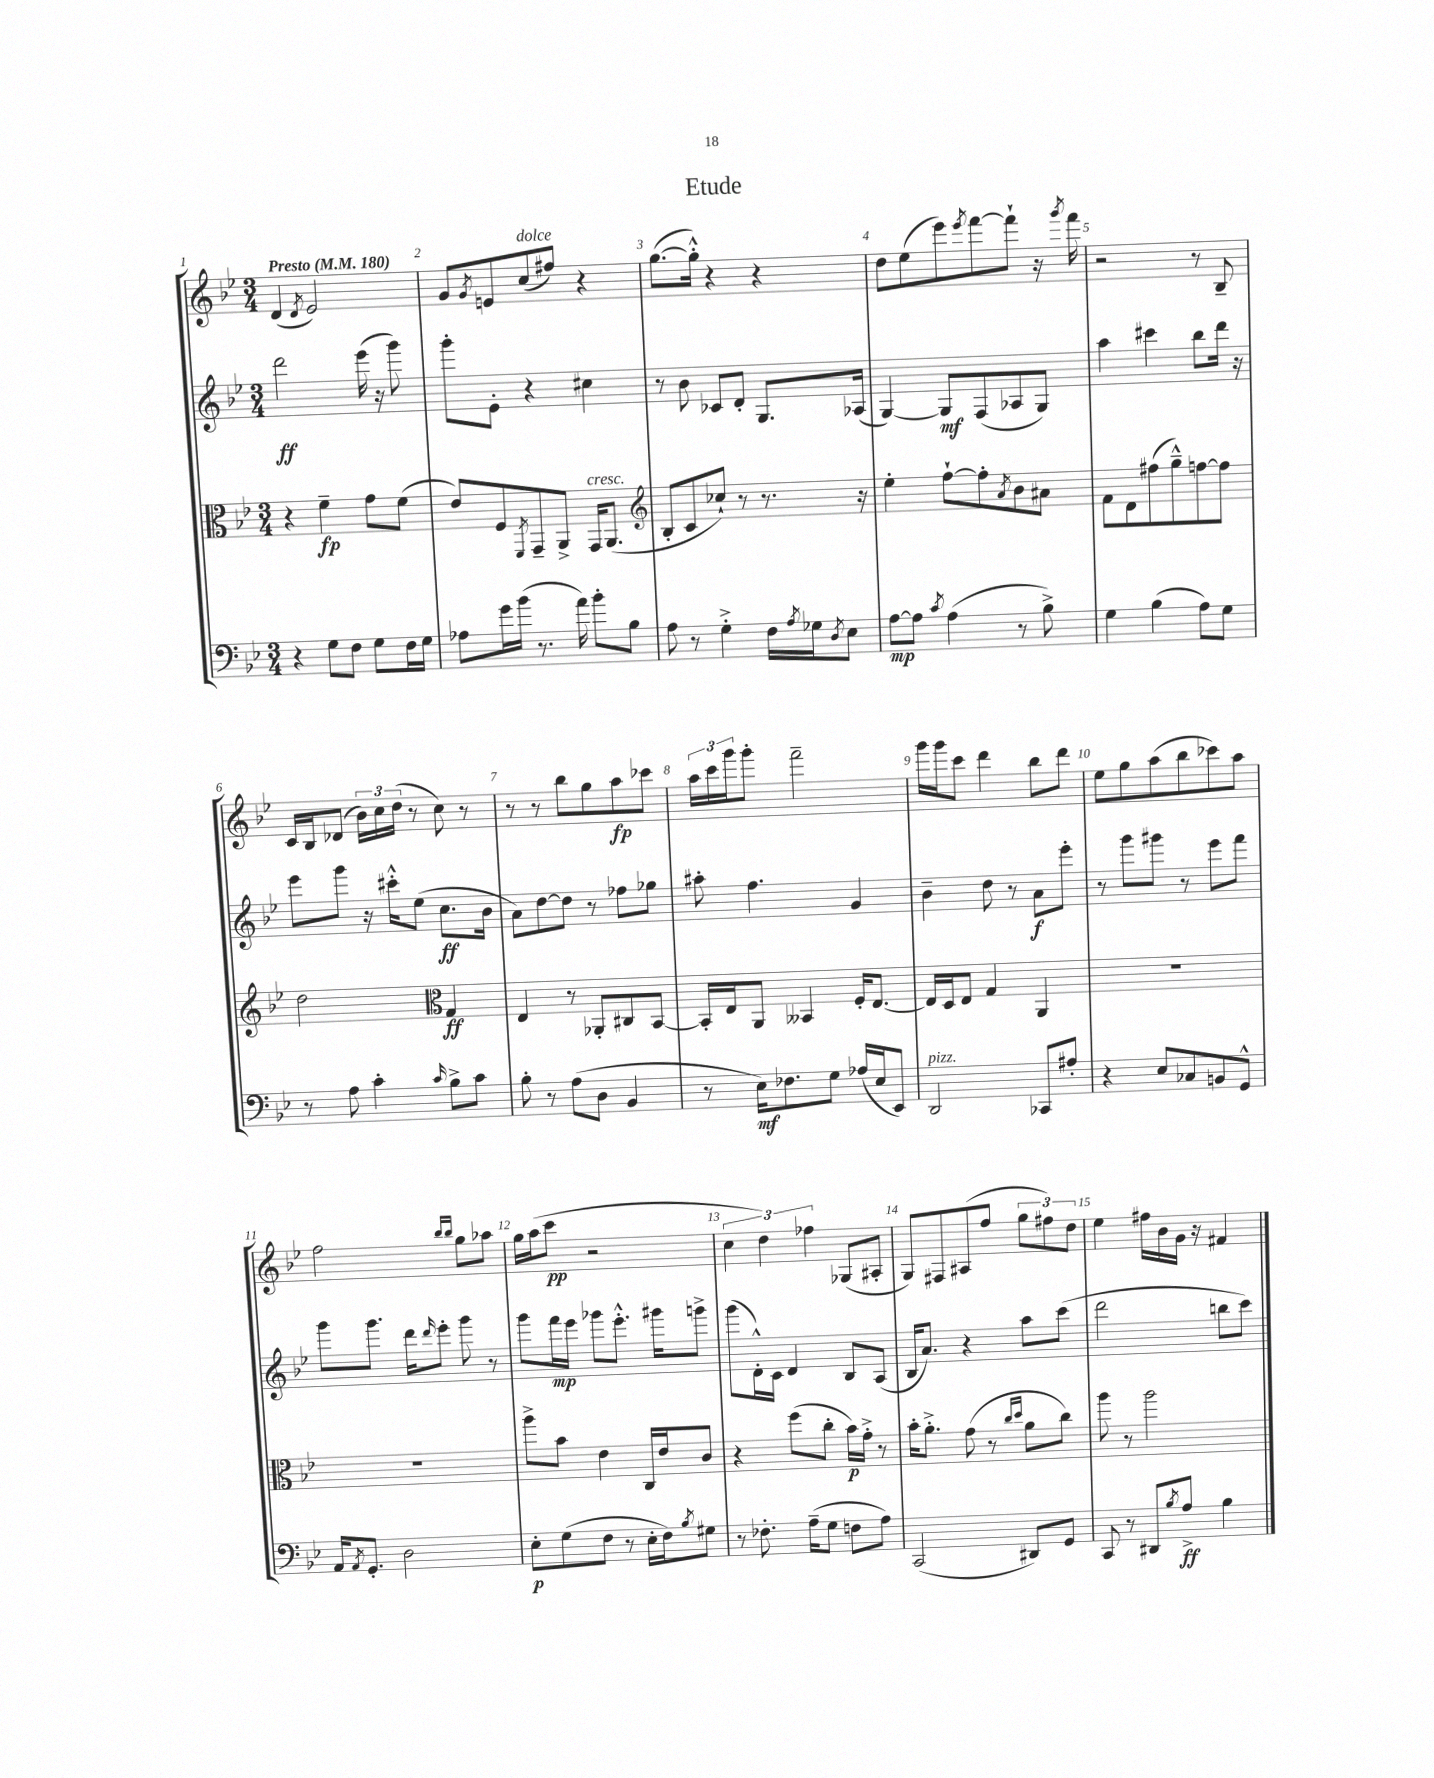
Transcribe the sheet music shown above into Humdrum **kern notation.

**kern	**kern	**kern	**kern
*staff4	*staff3	*staff2	*staff1
*clefF4	*clefC3	*clefG2	*clefG2
*k[b-e-]	*k[b-e-]	*k[b-e-]	*k[b-e-]
*M3/4	*M3/4	*M3/4	*M3/4
*MM180	*MM180	*MM180	*MM180
4r	4r	2ddd	(4d
.	.	.	8qd
8G	4f~	.	2e-)
8F	.	.	.
8G	8g	(16eee-	.
.	.	16r	.
16F	(8f	8ggg)	.
16G	.	.	.
=	=	=	=
8A-	8e-)	8ggg'	8g
.	.	.	8qg
16g	8F	8e-'	8e
(16b-	.	.	.
.	8qFF	.	.
8.r	8GG~	4r	(8cc
.	8AA^	.	8ff#)
16a)	.	.	.
8b-'	16GG	4cc#	4r
.	(8.AA	.	.
8B-	.	.	.
=	=	=	=
*	*clefG2	*	*
8A	8B-'	8r	([8.gg
8r	8c	8b-	.
.	.	.	16gg'^^])
4G'^	8cc-`)	8c-	4r
.	8r	8d'	.
16F	8.r	8.G	4r
8qA	.	.	.
16G-	.	.	.
8qD	.	.	.
8E-	.	.	.
.	16r	(16A-	.
=	=	=	=
[8A	4ee-'	[4G)	8dd
8A]	.	.	(8ee-
8qc	.	.	.
(4A	[8ff`	8G]	8eee-)
.	.	.	8qeee-
.	8ff']	(8F	[8fff
.	8qa	.	.
8r	8b-	8A-	8fff`]
8B-^)	8a#	8G)	16r
.	.	.	8qggg
.	.	.	16fff
=	=	=	=
4G	8f	4aa	2r
.	8d	.	.
(4B-	(8ff#	4ccc#	.
.	8gg~^^)	.	.
8A)	[8ff	8bb-	8r
8G	8ff]	16ddd	8B-~
.	.	16r	.
=	=	=	=
8r	2dd	8eee-	16c
.	.	.	16B-
8A	.	8ggg	(8d-
4c'	.	16r	24b-)
.	.	.	24cc
.	.	16ccc#'^^	.
.	.	.	(24dd
.	.	(8ee-	8r
*	*clefC3	*	*
16qqc	.	.	.
8B-^	4G	8.cc	8cc)
8c	.	.	8r
.	.	16b-	.
=	=	=	=
8B-'	4E-	8a)	8r
8r	.	[8dd	8r
(8A	8r	8dd]	8bb-
8D	8AA-'	8r	8gg
4BB-	8C#	8ff-	8aa
.	[8BB-	8gg-	8ccc-
=	=	=	=
8r	16BB-']	8aa#'	24aa
.	.	.	24ccc
.	16E-	.	.
.	.	.	24ggg
16E-)	8AA	4.ff	8ggg'
8.F-	.	.	.
.	4BB--	.	2fff~
8G	.	.	.
(16A-	16F'	4g	.
16E-	[8.E-	.	.
8EE-)	.	.	.
=	=	=	=
2DD	16E-]	4b-~	16ggg
.	16D	.	16ggg
.	8E-	.	8ccc
.	4G	8dd	4ddd
.	.	8r	.
8CC-	4AA	8a	8bb-
8A#'	.	8eee-'	8ddd
=	=	=	=
4r	2.r	8r	8ee-
.	.	8ggg	8gg
8E-	.	8ggg#	(8aa
8C-	.	8r	8bb-
8BB	.	8eee-	8ccc-)
8GG^^	.	8fff	8aa
=	=	=	=
16AA	2.r	8ggg	2ff
8qAA	.	.	.
8.GG'	.	.	.
.	.	8.ggg	.
2D	.	.	.
.	.	16ddd	.
.	.	16qqddd	.
.	.	8eee-'	.
.	.	.	16qqbb-
.	.	.	16qqbb-
.	.	8ggg	8gg
.	.	8r	8aa-
=	=	=	=
8E-'	8aa^	8ggg	16gg
.	.	.	(16aa
(8G	8b-	16fff	8ccc
.	.	16eee-	.
8F	4e-	8ggg-	2r
8r	.	8.eee-'^^	.
16E-'	16C	.	.
16F)	16e-	16ggg#	.
8qB-	.	.	.
8G#	8c	8ggg^	.
=	=	=	=
8r	4r	(8ggg	6cc
8.F-'	.	16d'^^)	.
.	.	.	6dd)
.	.	16c	.
.	(8ff	4d	.
(16A~	.	.	.
.	.	.	6ff-
8G	8cc'	.	.
8F	16b-)	8B-	(8G-
.	16g'^	.	.
8A)	8r	(8A	8A#'
=	=	=	=
(2CC	16b-'	16B-	8G)
.	8.a'^	8.a)	.
.	.	.	8F#
.	(8g	4r	(8A#
.	8r	.	8ff
.	16qqcc	.	.
.	16qqdd	.	.
8DD#)	8a	8aa	12gg
.	.	.	12ff#)
8GG	8cc)	(8ccc	.
.	.	.	12dd
=	=	=	=
8CC	8aa	2ddd	4ee-
8r	8r	.	.
8DD#	2aa	.	16ff#
.	.	.	16b-
8qB-	.	.	.
8A^	.	.	16g
.	.	.	16r
4B-	.	8bb	4f#
.	.	8ccc)	.
==	==	==	==
*-	*-	*-	*-
